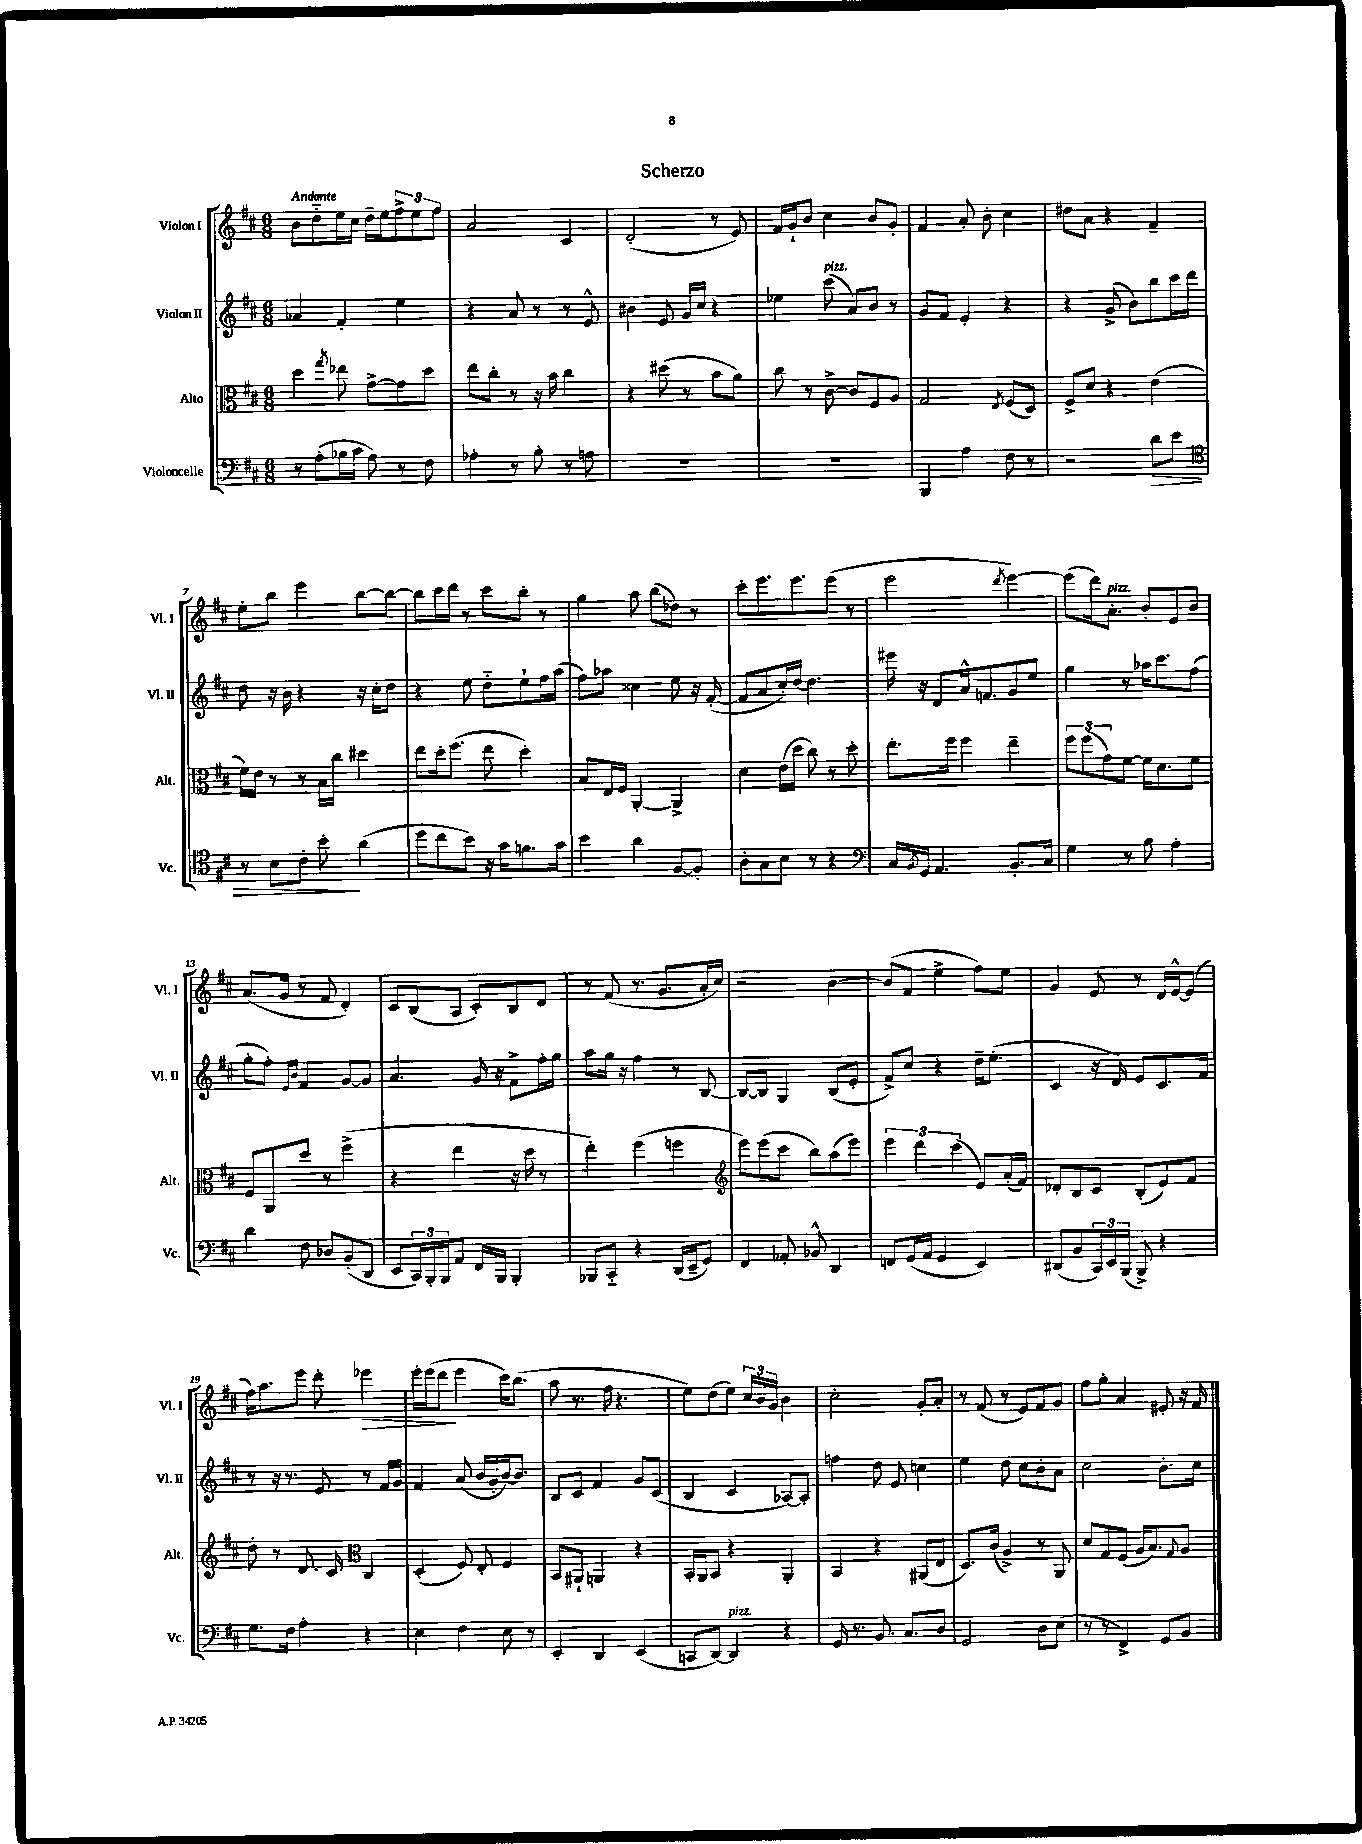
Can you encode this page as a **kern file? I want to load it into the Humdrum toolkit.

**kern	**kern	**kern	**kern
*staff4	*staff3	*staff2	*staff1
*clefF4	*clefC3	*clefG2	*clefG2
*k[f#c#]	*k[f#c#]	*k[f#c#]	*k[f#c#]
*M6/8	*M6/8	*M6/8	*M6/8
8r	4dd	4a-	8b
(8A'	.	.	8dd'~
.	8qgg	.	.
16B-	8ee-	4f#'	16ee
16c#	.	.	16cc#
8A)	[8g^	.	16dd~
.	.	.	16ee
8r	8g]	4ee	12ff#^
.	.	.	12ee
8F#	8dd	.	.
.	.	.	12ff#
=	=	=	=
4A-'	8ee	4r	2a
.	8cc#'	.	.
8r	8r	8a	.
8B'	16r	8r	.
.	16b	.	.
8r	4cc#	8r	4c#
8A	.	8e^^	.
=	=	=	=
2.r	4r	4b#	(2d'
.	(8dd#	8e	.
.	8r	16g	.
.	.	16cc#	.
.	8b	4r	8r
.	8a)	.	8e)
=	=	=	=
2.r	8cc#	4ee-	16f#
.	.	.	16g`
.	8r	.	8b
.	[8c#^	(8ccc#	4cc#
.	8c#]	8a)	.
.	8F#	8b	8b
.	8A	8r	8g'
=	=	=	=
4BBB	2G	8g	4f#
.	.	8f#	.
4A	.	4e'	8a'
.	.	.	8b'
.	8qE	.	.
8F#	(8F#	4r	4cc#
8r	8D)	.	.
=	=	=	=
2r	8F#^	4r	8dd#
.	8d	.	8a
.	4r	(8g^	4r
.	.	8b)	.
8d	(4e	8bb	4f#~
8e	.	16ccc#	.
.	.	16ddd	.
=	=	=	=
*clefC4	*	*	*
8r	16f#)	8dd	8ee'
.	16e	.	.
8B	8r	16r	8bb
.	.	16b	.
8c#'	8r	4r	4eee
8b'	16B	.	.
.	16cc#	.	.
(4a	4dd#	16r	[8bb
.	.	16cc#'	.
.	.	8dd	8bb_
=	=	=	=
8dd	8ee	4r	8bb]
8cc#	16dd'	.	16ccc#
.	(8.ff#	.	16ddd
8b)	.	8ee	8r
16r	8ee	8dd'~	8ccc#
16g	.	.	.
8.f	4dd')	8ee`	8bb'
.	.	16ff#	8r
16g	.	(16aa	.
=	=	=	=
4b	8B	8ff#)	4gg
.	16E	8aa-	.
.	16F#	.	.
4a	[4AA'	4cc##	8aa
.	.	.	(8bb
[8F#	4AA^]	8ee	8dd-)
8F#']	.	16r	8r
.	.	([16f#'	.
=	=	=	=
8A'	4d	8f#]	8ccc#'
8G	.	8a	8.eee
8B	(16e	16cc#')	.
.	16dd	[16dd	8.eee
8r	8cc#)	4.dd]	.
4r	8r	.	(8eee
.	8dd'	.	8r
=	=	=	=
*clefF4	*	*	*
16C#	8.ee'	16eee#	2eee
8qBB	.	.	.
16GG	.	16r	.
4.AA	.	8d	.
.	16ff#	.	.
.	4ff#	16a^^	.
.	.	8.f	.
.	.	.	8qddd
8.BB'	4ee~	8g	[4eee)
.	.	8ee	.
16C#	.	.	.
=	=	=	=
4G	12ff#	4gg	(8eee]
.	(12ff#	.	.
.	.	.	16ddd)
.	12g)	.	.
.	.	.	8.a'
8r	[8f#	8r	.
8B	16f#]	16aa-	8b'
.	8.d	8.ccc#	.
4A'	.	.	8e
.	8f#	(8ff#	8b
=	=	=	=
4d	8F#	8gg'	(8.a
.	8AA	8ff#')	.
.	.	.	16g
.	.	16qqe	.
.	.	16qqb	.
8F#	8dd	4f#	8r
8D-	8r	.	8f#
(8BB'	(4ff#^	[8g	4d')
8DD	.	8g]	.
=	=	=	=
8EE	4r	4.a	8c#
24CC#)	.	.	(8B
24BBB'	.	.	.
24BBB	.	.	.
8AA	4ee	.	8A
16FF#	.	16g	8c#')
16BBB	.	16r	.
4BBB'	16r	8f#^	8B
.	16dd	.	.
.	8r	16ff#'	8d
.	.	16gg	.
=	=	=	=
8BBB-	4ee')	8aa	8r
8CC#'~	.	16gg	(8f#
.	.	16r	.
4r	(4ff#	4ff#	8.r
.	.	.	8.g
(16DD	4ff	8r	.
16EE~	.	.	.
8GG)	.	[8B	16a'
.	.	.	16cc#)
=	=	=	=
*	*clefG2	*	*
4FF#	8eee)	8B_	2r
.	(8eee	8B]	.
8AA-'	8ccc#	4G	.
8BB-^^	8bb)	.	.
4DD	(8aa	(8B	[4b
.	8eee)	8e'	.
=	=	=	=
8FF	6eee	8f#^)	(8b]
(16GG	.	8cc#	8f#
.	6ddd	.	.
16AA	.	.	.
4GG	.	4r	4ee^
.	(6ccc#	.	.
4EE)	8e)	16dd~	8ff#)
.	.	(8.ee'	.
.	(16a'	.	8ee
.	16f#)	.	.
=	=	=	=
(8DD#	8d-'	4c#	4g
8BB	8B	.	.
24CC#)	8c#	16r	8e
24EE	.	.	.
.	.	16d)	.
(24BBB	.	.	.
8BBB^)	(8B'	8e	8r
4r	8e)	8.c#	16d
.	.	.	[16e^^
.	8f#	.	(8e]
.	.	16f#	.
=	=	=	=
8.G	8dd'	8r	16ff#)
.	.	.	8.aa
.	8r	16r	.
16F#	.	8.r	.
4A'	8.d	.	8eee
.	.	8e	8ddd'
.	16c#	.	.
*	*clefC3	*	*
4r	4C#	8r	4eee-
.	.	16f#	.
.	.	16g	.
=	=	=	=
4E	(4D'	4f#	16eee'
.	.	.	(16eee
.	.	.	8ddd
4F#	8F#)	(8a	4eee
.	8E'	16b	.
.	.	16g'	.
8E	4F#	[16b)	16ccc#)
.	.	8.b]	(8.bb
8r	.	.	.
=	=	=	=
4EE'	8BB	8B	8aa
.	8AA#`	8c#	8.r
4DD	4AA	4f#	.
.	.	.	16ff#
.	.	.	4.r
(4EE	4r	8g	.
.	.	(8c#	.
=	=	=	=
8CC	16BB'	4B	8ee)
.	16AA	.	.
[8DD)	8BB	.	(8dd
4DD]	4r	4c#	8ee)
.	.	.	24cc#
.	.	.	24b
.	.	.	24g
4r	4AA'	[8A-)	4b
.	.	8A-']	.
=	=	=	=
16GG	4BB	4ff	2cc#'
8.r	.	.	.
8.BB	4r	8dd	.
.	.	8e	.
8.C#	.	.	.
.	(8AA#	4cc	8g'
8D	8E	.	8a'
=	=	=	=
2GG	8.D)	4ee	8r
.	.	.	(8f#
.	(16c#	.	.
.	4A^)	8dd	8r
.	.	8cc#	8e)
8D	8r	8b'	8f#
(8E	8AA	8a	8g
=	=	=	=
8r	8d	2cc#	8ff#
8r	8G	.	8gg'
4FF#^)	(8F#	.	4a
.	16A	.	.
.	8.B)	.	.
8GG	.	8.b'	8e#'
.	8qqG	.	.
8BB	8A	.	16r
.	.	16cc#	16f#
==	==	==	==
*-	*-	*-	*-
